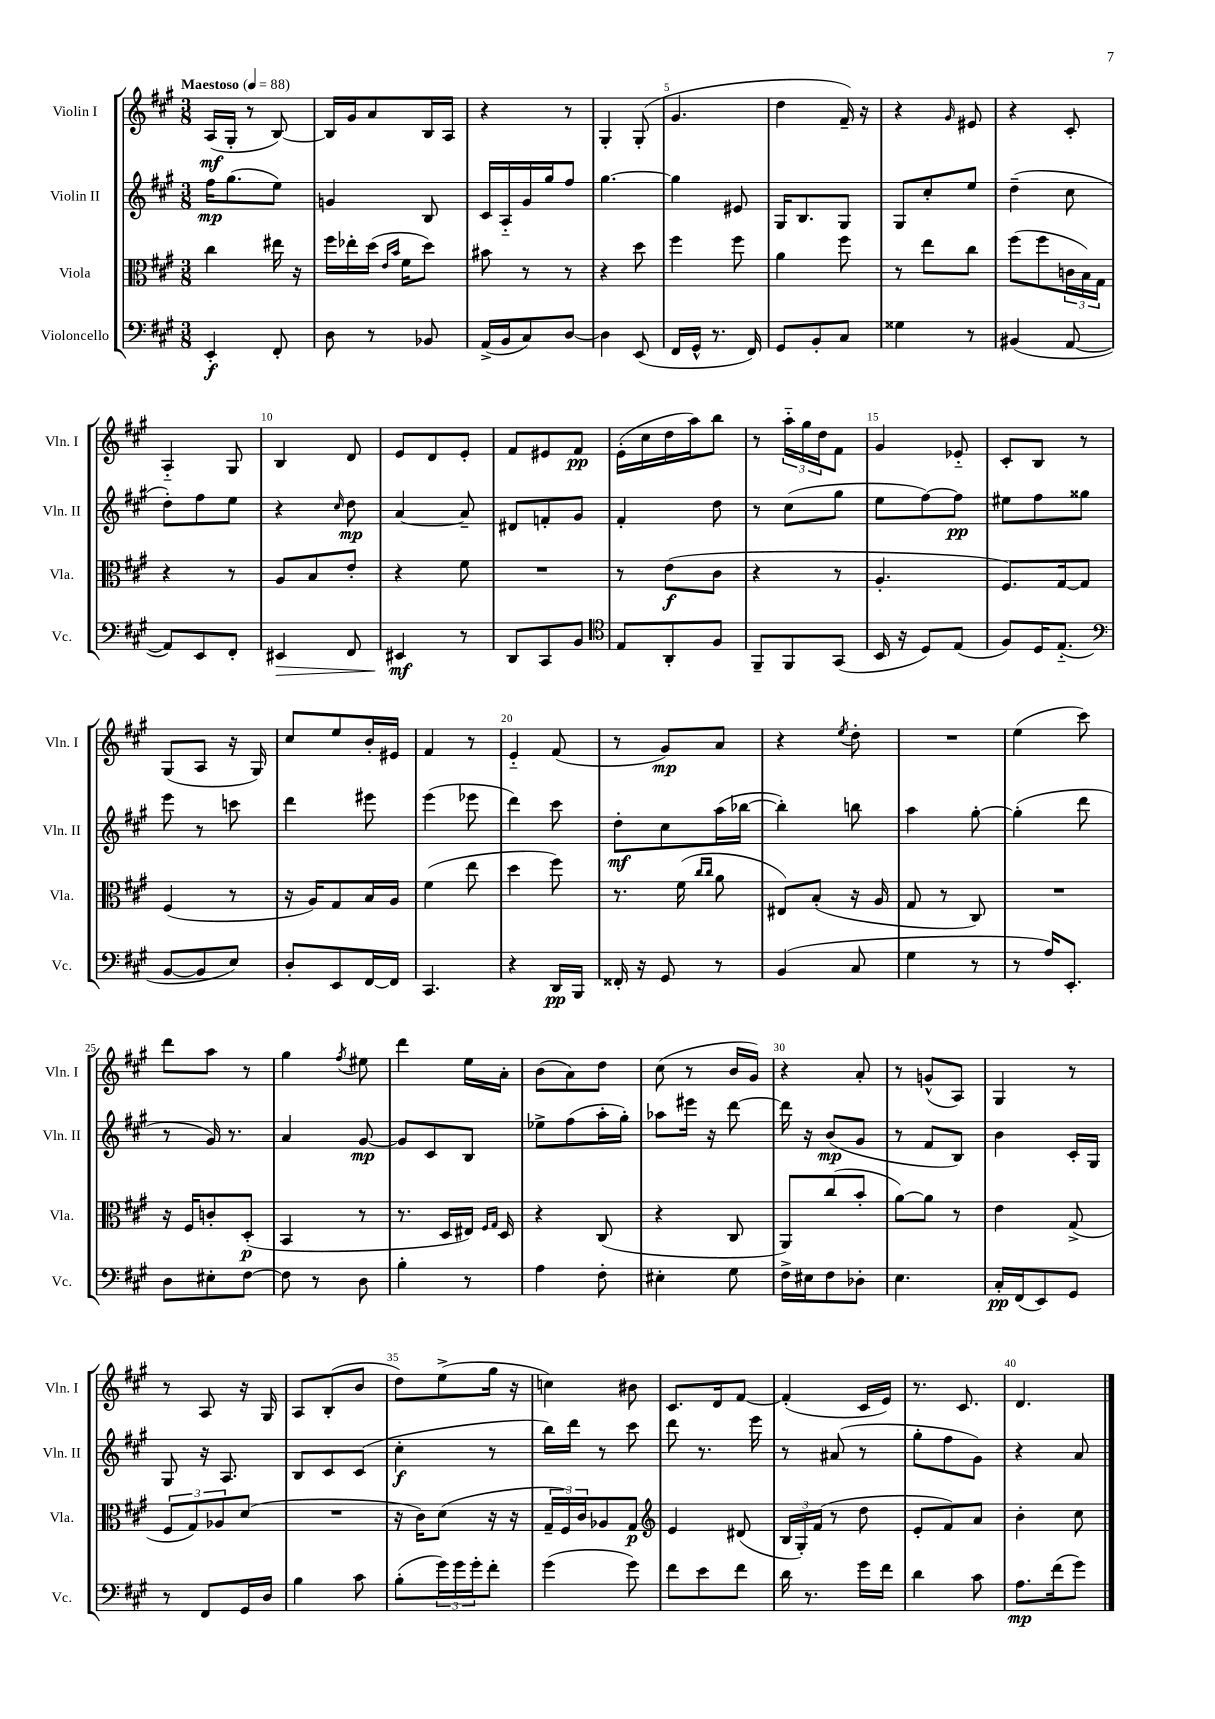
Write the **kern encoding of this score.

**kern	**kern	**kern	**kern
*staff4	*staff3	*staff2	*staff1
*clefF4	*clefC3	*clefG2	*clefG2
*k[f#c#g#]	*k[f#c#g#]	*k[f#c#g#]	*k[f#c#g#]
*M3/8	*M3/8	*M3/8	*M3/8
*MM88	*MM88	*MM88	*MM88
4EE'	4cc#	16ff#	(16A
.	.	(8.gg#	16G#'
.	.	.	8r
8FF#'	16ee#	8ee)	[8B)
.	16r	.	.
=	=	=	=
8D	16ff#	4g	16B]
.	16ee-'	.	16g#
8r	(16dd	.	8a
.	16qqe	.	.
.	16qqb	.	.
.	16f#	.	.
8BB-	8dd)	8B	16B
.	.	.	16A
=	=	=	=
(16AA^	8b#	16c#	4r
16BB	.	16A'~	.
8C#)	8r	16g#	.
.	.	16gg#	.
[8D	8r	8ff#	8r
=	=	=	=
4D]	4r	[4.gg#	4G#'
(8EE	8dd	.	(8G#'
=	=	=	=
16FF#	4ff#	4gg#]	4.g#
16GG#^^	.	.	.
8.r	.	.	.
.	8ff#	8e#	.
16FF#)	.	.	.
=	=	=	=
8GG#	4a	16G#	4dd
.	.	8.B	.
8BB'	.	.	.
8C#	8ff#	8G#	16f#~)
.	.	.	16r
=	=	=	=
4G##	8r	8G#	4r
.	8ee	8cc#'	.
.	.	.	16qqg#
8r	8cc#	8ee	8e#
=	=	=	=
(4BB#	(8ff#	(4dd~	4r
.	8ff#	.	.
[8AA	24c	8cc#	8c#'
.	24B)	.	.
.	24G#	.	.
=	=	=	=
8AA])	4r	8dd')	4A'~
8EE	.	8ff#	.
8FF#'	8r	8ee	8G#
=	=	=	=
4EE#	8A	4r	4B
.	8B	.	.
.	.	16qqcc#	.
8FF#	8e'	8dd	8d
=	=	=	=
4EE#	4r	[4a	8e
.	.	.	8d
8r	8f#	8a~]	8e'
=	=	=	=
8DD	4.r	8d#	8f#
8CC#	.	8f'	8e#
8BB	.	8g#	8f#
=	=	=	=
*clefC4	*	*	*
8E	8r	4f#'	(16e'
.	.	.	16cc#
8AA'	(8e	.	16dd
.	.	.	16aa)
8F#	8c#	8dd	8bb
=	=	=	=
8FF#~	4r	8r	8r
8FF#	.	(8cc#	24aa'~
.	.	.	24gg#
.	.	.	24dd
(8GG#	8r	8gg#	8f#
=	=	=	=
16BB	4.A'	8ee	4g#
16r	.	.	.
8D)	.	[8ff#)	.
(8E	.	8ff#]	8e-'~
=	=	=	=
8F#)	8.F#)	8ee#	8c#'
16D	.	8ff#	8B
(8.E'~	[16G#	.	.
.	8G#]	8gg##	8r
=	=	=	=
*clefF4	*	*	*
[8BB	(4F#	8eee	(8G#
8BB]	.	8r	8A
8E)	8r	8ccc	16r
.	.	.	16G#)
=	=	=	=
8D'	16r	4ddd	8cc#
.	16A)	.	.
8EE	8G#	.	8ee
[16FF#	16B	8eee#	16b'
16FF#]	16A	.	16e#
=	=	=	=
4.CC#	(4f#	(4eee	4f#
.	8ee	8eee-	8r
=	=	=	=
4r	4dd	4ddd)	4e'~
16DD	8ff#)	8ccc#	(8f#
16BBB	.	.	.
=	=	=	=
16FF##'	8.r	8dd'	8r
16r	.	.	.
8GG#	.	8cc#	8g#)
.	(16f#	.	.
.	16qqcc#	.	.
.	16qqcc#	.	.
8r	8a	(16aa	8a
.	.	[16bb-	.
=	=	=	=
(4BB	8E#)	4bb-'])	4r
.	(8B'	.	.
.	.	.	8qee
8C#	16r	8bb	8dd'
.	16A	.	.
=	=	=	=
4G#	8G#	4aa	4.r
.	8r	.	.
8r	8C#)	[8gg#'	.
=	=	=	=
8r	4.r	(4gg#']	(4ee
16A)	.	.	.
8.EE'	.	.	.
.	.	8ddd	8ccc#)
=	=	=	=
8D	16r	8r	8ddd
.	16F#	.	.
8E#'	8c'	16g#)	8aa
.	.	8.r	.
[8F#	(8D'	.	8r
=	=	=	=
8F#]	4BB	4a	4gg#
8r	.	.	.
.	.	.	8qff#
8D	8r	[8g#	8ee#
=	=	=	=
4B'	8.r	8g#]	4ddd
.	.	8c#	.
.	16D	.	.
8r	16E#)	8B	16ee
.	16qqF#	.	.
.	16qqG#	.	.
.	16D	.	16a'
=	=	=	=
4A	4r	8ee-^	(8b
.	.	(8ff#	8a)
8F#'	(8C#	16aa'	8dd
.	.	16gg#')	.
=	=	=	=
4E#'	4r	8aa-	(8cc#
.	.	16eee#	8r
.	.	16r	.
8G#	8C#	[8ddd	16b
.	.	.	16g#)
=	=	=	=
16F#^	8AA)	16ddd]	4r
16E#	.	16r	.
8F#	(8cc#	(8b	.
8D-'	8b'	8g#	8a'
=	=	=	=
4.E	[8a)	8r	8r
.	8a]	8f#	(8g^^
.	8r	8B)	8A)
=	=	=	=
16C#'	4e	4b	4G#
(16FF#	.	.	.
8EE)	.	.	.
8GG#	(8G#^	16c#'	8r
.	.	16G#	.
=	=	=	=
8r	12F#	8G#	8r
.	12G#)	.	.
8FF#	.	16r	8A
.	12A-	.	.
.	.	8.A	.
16GG#	(8d	.	16r
16D	.	.	16G#
=	=	=	=
4B	4.r	8B	8A
.	.	8c#	(8B'
8c#	.	(8c#	8b
=	=	=	=
(8B'	16r	4cc#'	8dd)
.	16c#)	.	.
24g#)	(8d	.	(8ee^
24g#	.	.	.
24g#'	.	.	.
8f#'	16r	8r	16gg#
.	16r	.	16r
=	=	=	=
(4g#	24G#~	16bb)	4cc)
.	24F#)	.	.
.	.	16ddd	.
.	24c#	.	.
.	8A-	8r	.
8g#)	8G#	8ccc#	8b#
=	=	=	=
*	*clefG2	*	*
8f#	4e	8ddd	8.c#
8e	.	8.r	.
.	.	.	16d
8f#	(8d#	.	[8f#
.	.	16eee	.
=	=	=	=
16d	24B	8r	(4f#']
.	24G#')	.	.
8.r	.	.	.
.	(24f#	.	.
.	8r	(8a#	.
16g#	8dd	8r	16c#
16f#	.	.	16e)
=	=	=	=
4d	8e'	8gg#'	8.r
.	8f#)	8ff#	.
.	.	.	8.c#
8c#	8a	8g#)	.
=	=	=	=
8.A	4b'	4r	4.d
(16f#	.	.	.
8g#)	8cc#	8a	.
==	==	==	==
*-	*-	*-	*-
